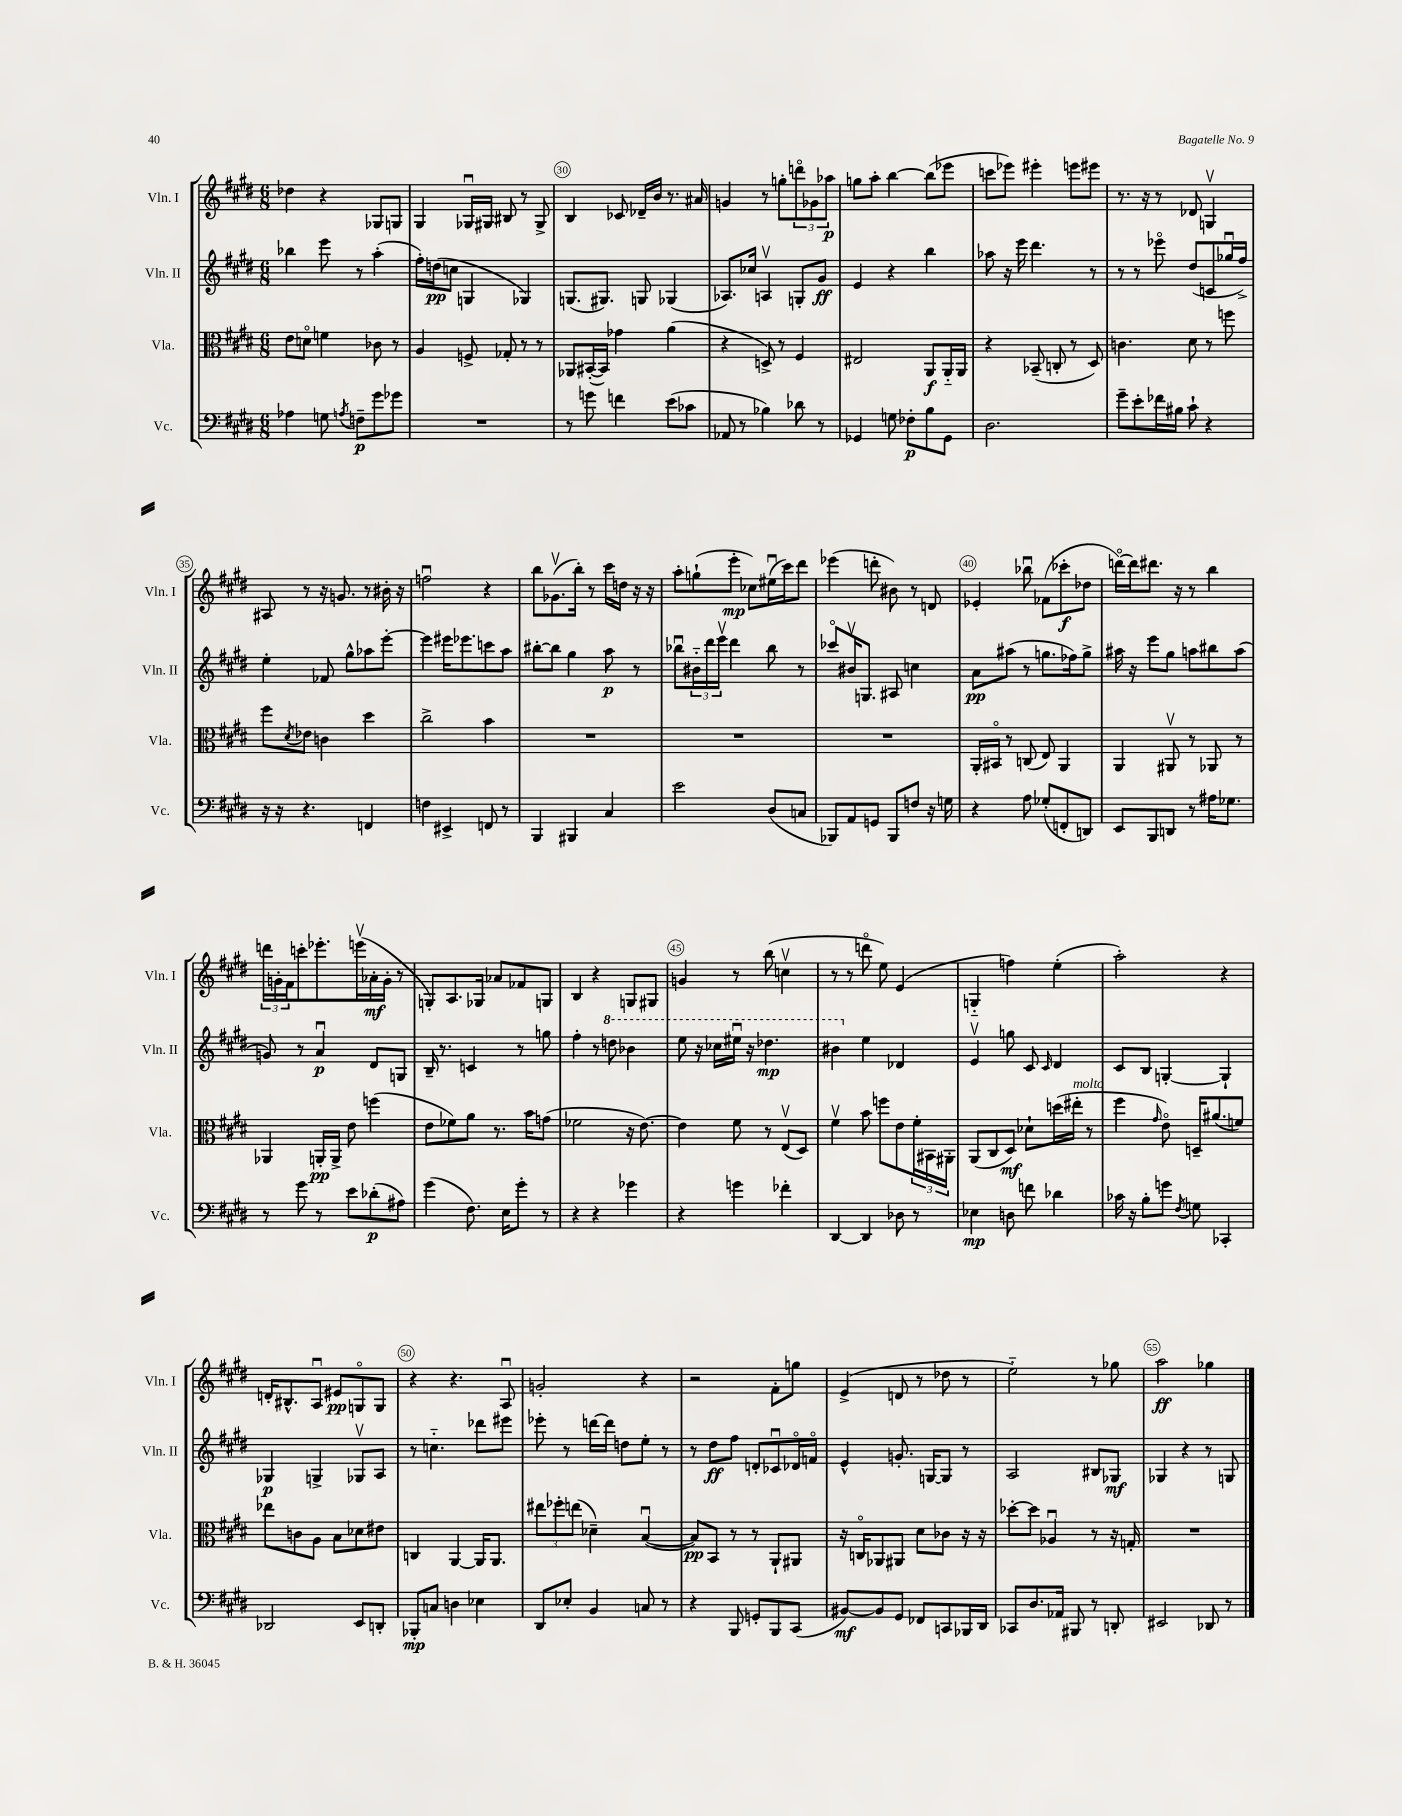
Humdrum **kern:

**kern	**dynam	**kern	**dynam	**kern	**dynam	**kern	**dynam
*part4	*part4	*part3	*part3	*part2	*part2	*part1	*part1
*staff4	*staff4	*staff3	*staff3	*staff2	*staff2	*staff1	*staff1
*I"Vc.	*	*I"Vla.	*	*I"Vln. II	*	*I"Vln. I	*
*I'Vc.	*	*I'Vla.	*	*I'Vln. II	*	*I'Vln. I	*
*clefF4	*	*clefC3	*	*clefG2	*	*clefG2	*
*k[f#c#g#d#]	*	*k[f#c#g#d#]	*	*k[f#c#g#d#]	*	*k[f#c#g#d#]	*
*M6/8	*	*M6/8	*	*M6/8	*	*M6/8	*
=28	=28	=28	=28	=28	=28	=28	=28
4A-X\	.	8e\L	.	4bb-X\	.	4dd-X\	.
.	.	8dn\J	.	.	.	.	.
8Gn\	.	4fn\	.	8eee\	.	4r	.
8qAn/	.	.	.	.	.	.	.
8Fn~\L	p	.	.	8r	.	.	.
8g#\	.	8c-X\	.	(4aa'\	.	8G-X/L	.
8g-X\J	.	8r	.	.	.	8Gn/J	.
=29	=29	=29	=29	=29	=29	=29	=29
2.r	.	4A/	.	16ff#'\LL)	.	4G#/	.
.	.	.	.	(16ddn\J	pp	.	.
.	.	.	.	8ccn\J	.	.	.
.	.	8Fn^/	.	4Gn/	.	16G-Xu/LL	.
.	.	.	.	.	.	16G#X/JJ	.
.	.	8G-X'/	.	.	.	8B#X/	.
.	.	8r	.	4G-X/)	.	8r	.
.	.	8r	.	.	.	8G#^/	.
=30	=30	=30	=30	=30	=30	=30	=30
8r	.	8AA-X/L	.	(8.Gn/L	.	4B/	.
8gn\	.	([16BB#X'/L	.	.	.	.	.
.	.	16BB#/JJ])	.	8.G#X/J)	.	.	.
4fn\	.	4g-X\	.	.	.	8c-X/	.
.	.	.	.	8Gn/	.	16d-X~/LL	.
.	.	.	.	.	.	16b/JJ	.
(8e\L	.	(4a\	.	(4G-X/	.	8.r	.
8c-X\J	.	.	.	.	.	.	.
.	.	.	.	.	.	16a#X/	.
=31	=31	=31	=31	=31	=31	=31	=31
8AA-X/	.	4r	.	8.A-X/L)	.	4gn/	.
8r	.	.	.	.	.	.	.
.	.	.	.	16cc-X/Jk	.	.	.
4B-X\)	.	8Dn^/)	.	4Anv/	.	8r	.
.	.	8r	.	.	.	8ggn'\L	.
8d-X\	.	4F#/	.	8Gn'/L	.	12dddn\	.
.	.	.	.	.	.	12g-X\	.
8r	.	.	.	8g#/J	ff	.	.
.	.	.	.	.	.	12aa-X\J	p
=32	=32	=32	=32	=32	=32	=32	=32
4GG-X/	.	2E#X/	.	4e/	.	8ggn\L	.
.	.	.	.	.	.	8aa'\J	.
8Gn\	.	.	.	4r	.	[4bb\	.
8F-X'\L	p	.	.	.	.	.	.
8B\	.	8AA/L	f	4bb\	.	(8bb\L]	.
8GG-\J	.	16AA/L	.	.	.	8eee-X\J	.
.	.	16AA/JJ	.	.	.	.	.
=33	=33	=33	=33	=33	=33	=33	=33
2.D#\	.	4r	.	8aa-X\	.	8cccn\L	.
.	.	.	.	16r	.	8eee-X\J)	.
.	.	.	.	16eee\	.	.	.
.	.	(8BB-X~/	.	4.ddd#\	.	4eee#X'\	.
.	.	8Cn'/	.	.	.	.	.
.	.	8r	.	.	.	8eeen\L	.
.	.	8D#/)	.	8r	.	8eee#X\J	.
=34	=34	=34	=34	=34	=34	=34	=34
8g#~\L	.	4.cn\	.	8r	.	8.r	.
8e'\	.	.	.	8r	.	.	.
.	.	.	.	.	.	16r	.
16f-X\L	.	.	.	8eee-X\	.	8r	.
16B#X\JJ	.	.	.	.	.	.	.
8c#`\	.	8d#\	.	(8dd#/L	.	8d-X/	.
4r	.	8r	.	8cn/	.	4Gnv/	.
.	.	8ffn\	.	16gg-Xu/L	.	.	.
.	.	.	.	16ff#^/JJ)	.	.	.
!!LO:LB:g=z
=35	=35	=35	=35	=35	=35	=35	=35
16r	.	8ff#\L	.	4ee'\	.	8A#X/	.
16r	.	.	.	.	.	.	.
.	.	8qd#/	.	.	.	.	.
4.r	.	8e-X\J	.	.	.	8r	.
.	.	4cn\	.	8f-X/	.	16r	.
.	.	.	.	.	.	8.gn/	.
.	.	.	.	8gg#^^\L	.	.	.
4FFn/	.	4dd#\	.	8aa-X\	.	8r	.
.	.	.	.	[8eee'\J	.	16b#X'\	.
.	.	.	.	.	.	16r	.
=36	=36	=36	=36	=36	=36	=36	=36
4Fn\	.	2cc#^\	.	4eee\]	.	2ffnu\	.
4EE#X^/	.	.	.	16eee#X\KL	.	.	.
.	.	.	.	8.eee-X\	.	.	.
8FFn/	.	4b\	.	8cccn\	.	4r	.
8r	.	.	.	8aa\J	.	.	.
=37	=37	=37	=37	=37	=37	=37	=37
4BBB/	.	2.r	.	[8bb#X'\L	.	8bb\L	.
.	.	.	.	8bb#\J]	.	(8.g-Xv\	.
4BBB#X/	.	.	.	4gg#\	.	.	.
.	.	.	.	.	.	16bb'\Jk)	.
.	.	.	.	.	.	8r	.
4C#/	.	.	.	8aa\	p	16ccc#\LL	.
.	.	.	.	.	.	16ddn\JJ	.
.	.	.	.	8r	.	16r	.
.	.	.	.	.	.	16r	.
=38	=38	=38	=38	=38	=38	=38	=38
2e\	.	2.r	.	8bb-Xu\L	.	8aa'\L	.
.	.	.	.	24b#X\L	.	(8ggn`\	.
.	.	.	.	24ddd#\	.	.	.
.	.	.	.	24eeev\JJ	.	.	.
.	.	.	.	4ddd#\	.	8eee'\J	mp
.	.	.	.	.	.	8cc-X\L)	.
(8D#/L	.	.	.	8bb-\	.	(16ee#Xu\L	.
.	.	.	.	.	.	16ccc#\J)	.
8Cn/J	.	.	.	8r	.	8ddd#\J	.
=39	=39	=39	=39	=39	=39	=39	=39
8BBB-X/L)	.	2.r	.	8ccc-X/L	.	(4eee-X\	.
8AA/	.	.	.	16b#Xv/K	.	.	.
.	.	.	.	8.Gn/J	.	.	.
8GGn/J	.	.	.	.	.	8dddn'\	.
8BBB-/L	.	.	.	8A#X/	.	8b#X\)	.
8Fn/J	.	.	.	4ccn\	.	8r	.
16r	.	.	.	.	.	8dn/	.
16Gn\	.	.	.	.	.	.	.
=40	=40	=40	=40	=40	=40	=40	=40
4r	.	16AA'/LL	.	8a\L	pp	4e-X'/	.
.	.	16BB#X/JJ	.	.	.	.	.
.	.	8r	.	(8aa#X\J	.	.	.
8A\	.	(8Cn/	.	8r	.	8bb-Xu\	.
(8G-X'/L	.	8E/)	.	8.ggn\L	.	(8f-X\L	.
8FFn'/	.	4AA/	.	.	.	8ccc-X'\	f
.	.	.	.	16ff-X\k)	.	.	.
8DDn/J)	.	.	.	8gg^\J	.	8dd-X\J	.
=41	=41	=41	=41	=41	=41	=41	=41
8EE/L	.	4AA/	.	16aa#X\	.	[16dddn\LL)	.
.	.	.	.	16r	.	16ddd\J]	.
8BBB/	.	.	.	8eee\L	.	8.ddd#X\J	.
8DDn/J	.	8AA#Xv/	.	8gg#\J	.	.	.
.	.	.	.	.	.	16r	.
8r	.	8r	.	8aan\L	.	8r	.
16A#X\KL	.	8AA-X/	.	8bb#X\	.	4bb\	.
8.G-X\J	.	.	.	.	.	.	.
.	.	8r	.	(8aa\J	.	.	.
!!LO:LB:g=z
=42	=42	=42	=42	=42	=42	=42	=42
8r	.	4AA-X/	.	8gn/)	.	24dddn\LL	.
.	.	.	.	.	.	24gn'\	.
.	.	.	.	.	.	24f#\J	.
8g#\	.	.	.	8r	.	8cccn'\	.
8r	.	16AAn'/LL	pp	4au/	p	8.eee-X'\	.
.	.	16AA^/JJ	.	.	.	.	.
8e\L	.	8e\	.	.	.	.	.
.	.	.	.	.	.	(16eeenv\L	.
(8d-X'\	p	(4ffn\	.	8d#/L	.	16a-X'\	mf
.	.	.	.	.	.	16g'\JJ	.
8A#X\J)	.	.	.	8Gn/J	.	8r	.
=43	=43	=43	=43	=43	=43	=43	=43
(4g#\	.	8e\L	.	16B~/	.	8Gn'/L)	.
.	.	.	.	8.r	.	.	.
.	.	8f-X\)	.	.	.	8.A/	.
8.F#\)	.	8a\J	.	4cn/	.	.	.
.	.	.	.	.	.	16G-X/Jk	.
.	.	8.r	.	.	.	8a-X/L	.
16E\KL	.	.	.	.	.	.	.
8g#'\J	.	.	.	8r	.	8f-X/	.
.	.	16b\KL	.	.	.	.	.
8r	.	(8gn\J	.	8ggn\	.	8Gn/J	.
=44	=44	=44	=44	=44	=44	=44	=44
4r	.	2f-X\	.	4ff#'\	.	4B/	.
4r	.	.	.	8r	.	4r	.
*	*	*	*	*8va	*	*	*
.	.	.	.	8dddn\	.	.	.
4g-X\	.	16r	.	4bb-X\	.	8Gn/L	.
.	.	[8.e\)	.	.	.	.	.
.	.	.	.	.	.	8G#X/J	.
=45	=45	=45	=45	=45	=45	=45	=45
4r	.	4e\]	.	8eee\	.	4gn/	.
.	.	.	.	16r	.	.	.
.	.	.	.	16ccc-X\LL	.	.	.
4gn\	.	8f#\	.	16eee#Xu\JJ	.	8r	.
.	.	.	.	16r	.	.	.
.	.	8r	.	4.ddd-X\	mp	(8bb\	.
4f-X'\	.	(8Ev/L	.	.	.	4ccnv\	.
.	.	8D#/J)	.	.	.	.	.
=46	=46	=46	=46	=46	=46	=46	=46
[4DD#/	.	4f#v\	.	4bb#X\	.	8r	.
.	.	.	.	.	.	8r	.
*	*	*	*	*X8va	*	*	*
4DD#/]	.	8b\	.	4ee\	.	8dddn\	.
.	.	8ffn\L	.	.	.	8ee\)	.
8D-X\	.	8e\	.	4d-X/	.	(4e/	.
8r	.	24f#'\L	.	.	.	.	.
.	.	24BB#X\	.	.	.	.	.
.	.	24AA#X'\JJ	.	.	.	.	.
=47	=47	=47	=47	=47	=47	=47	=47
4E-X\	mp	(8AA/L	.	4ev/	.	4Gn/	.
.	.	8C#/	.	.	.	.	.
8Dn\	.	8D#/J)	mf	8ggn\	.	4ffn\)	.
8fn\	.	8d-X`\L	.	8c#/	.	.	.
.	.	.	.	16qqc#/	.	.	.
4d-X\	.	(16ddn\L	.	4d#/	.	(4ee'\	.
!	!	!LO:TX:a:i:t=molto	!	!	!	!	!
.	.	16ee#X'\JJ	.	.	.	.	.
.	.	8r	.	.	.	.	.
=48	=48	=48	=48	=48	=48	=48	=48
16c-X\	.	4ff#\	.	8c#/L	.	2aa'\)	.
16r	.	.	.	.	.	.	.
8B'\L	.	.	.	8B/J	.	.	.
.	.	16qqg#/	.	.	.	.	.
8gn\J	.	8e\)	.	[4Gn'/	.	.	.
8qF#/	.	.	.	.	.	.	.
8Gn\	.	16Dn~/KL	.	.	.	.	.
.	.	(8.a#X/	.	.	.	.	.
4CC-X'/	.	.	.	4G`/]	.	4r	.
.	.	8fn/J)	.	.	.	.	.
!!LO:LB:g=z
=49	=49	=49	=49	=49	=49	=49	=49
2DD-X/	.	8ee-X\L	.	4G-X/	p	16dn'/KL	.
.	.	.	.	.	.	8.B#X^^/	.
.	.	8cn\	.	.	.	.	.
.	.	8A\J	.	4Gn^/	.	8Au/J	.
.	.	8B\L	.	.	.	8e#X/L	pp
8EE/L	.	8d-X\	.	8G-Xv/L	.	8Gn/	.
8DDn'/J	.	8e#X\J	.	8A/J	.	8G/J	.
=50	=50	=50	=50	=50	=50	=50	=50
8BBB-X'/L	mp	4Cn/	.	8r	.	4r	.
8Cn/J	.	.	.	4.ccn\	.	.	.
4Dn\	.	[4AA/	.	.	.	4.r	.
4E-X\	.	16AA/KL]	.	8ddd-X\L	.	.	.
.	.	8.AA/J	.	.	.	.	.
.	.	.	.	8eee#X\J	.	8Au/	.
=51	=51	=51	=51	=51	=51	=51	=51
8DD#/L	.	12ee#X\L	.	8eee-X'\	.	2gn'/	.
.	.	12ff-X'\	.	.	.	.	.
8E-X'/J	.	.	.	8r	.	.	.
.	.	(12een\J	.	.	.	.	.
4BB/	.	4d-X~\)	.	[16dddn\LL	.	.	.
.	.	.	.	16ddd\JJ]	.	.	.
.	.	.	.	8ddn\L	.	.	.
8Cn/	.	([4Bu/	.	8ee'\J	.	4r	.
8r	.	.	.	8r	.	.	.
=52	=52	=52	=52	=52	=52	=52	=52
4r	.	8B/L])	pp	8r	.	2r	.
.	.	8BB/J	.	8dd#\L	ff	.	.
8BBB/	.	8r	.	8ff#\J	.	.	.
8GGn'/L	.	8r	.	8dn'/L	.	.	.
8BBB/	.	8AA`/L	.	8c-Xu/	.	8f#'\L	.
(8CC#/J	.	8AA#X/J	.	16d-X/L	.	8ggn\J	.
.	.	.	.	16fn/JJ	.	.	.
=53	=53	=53	=53	=53	=53	=53	=53
[8BB#X/L)	mf	16r	.	4e^^/	.	(4e^/	.
.	.	16Cn/KL	.	.	.	.	.
8BB#/]	.	8AA-X/	.	.	.	.	.
8GG#/J	.	8AA#X/J	.	8.gn'/	.	8dn/	.
8FF-X/L	.	8d#\L	.	.	.	8r	.
.	.	.	.	[16Gn/KL	.	.	.
8CCn/	.	8c-X\J	.	8G/J]	.	8dd-X\	.
16BBB-X/L	.	16r	.	8r	.	8r	.
16DD#/JJ	.	16r	.	.	.	.	.
=54	=54	=54	=54	=54	=54	=54	=54
8CC-X/L	.	[8dd-X'\L	.	2A/	.	2ee\)	.
8.D#/	.	8dd-\J]	.	.	.	.	.
.	.	4A-Xu/	.	.	.	.	.
16AA-X/Jk	.	.	.	.	.	.	.
8BBB#X/	.	.	.	.	.	.	.
8r	.	8r	.	8B#X/L	.	8r	.
8DDn'/	.	16r	.	8G-X/J	mf	8gg-X\	.
.	.	16Gn'/	.	.	.	.	.
=55	=55	=55	=55	=55	=55	=55	=55
2EE#X/	.	2.r	.	4G-X/	.	2aa\	ff
.	.	.	.	4r	.	.	.
8DD-X/	.	.	.	8r	.	4gg-X\	.
8r	.	.	.	8Gn/	.	.	.
==	==	==	==	==	==	==	==
*-	*-	*-	*-	*-	*-	*-	*-
